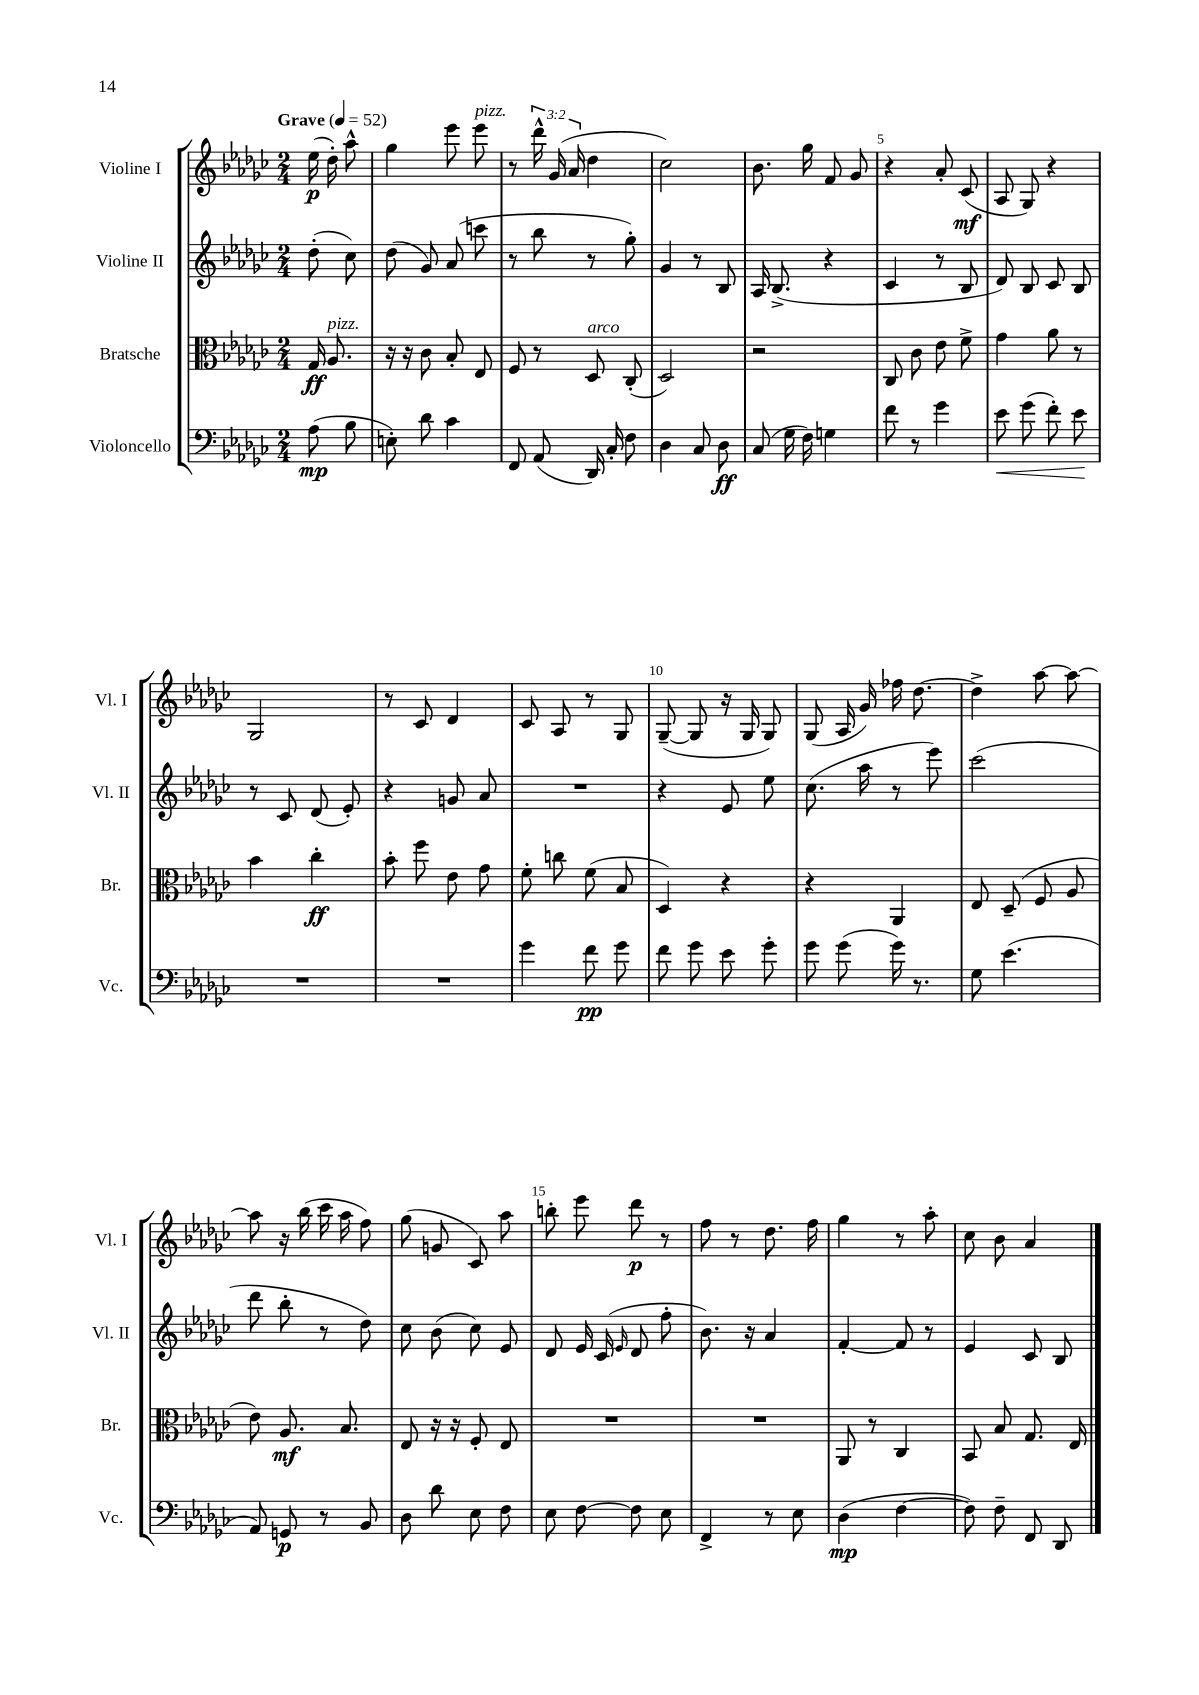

**kern	**kern	**kern	**kern
*staff4	*staff3	*staff2	*staff1
*clefF4	*clefC3	*clefG2	*clefG2
*k[b-e-a-d-g-c-]	*k[b-e-a-d-g-c-]	*k[b-e-a-d-g-c-]	*k[b-e-a-d-g-c-]
*M2/4	*M2/4	*M2/4	*M2/4
*MM52	*MM52	*MM52	*MM52
(8A-\	16G-/	(8dd-'\	(16ee-\
.	8.A-/	.	16dd-'\)
8B-\	.	8cc-\)	8aa-^^\
=	=	=	=
8E'\)	16r	(8dd-\	4gg-\
.	16r	.	.
8d-\	8c-\	8g-/)	.
4c-\	8B-'/	(8a-/	8eee-\
.	8E-/	8ccc\	8eee-\
=	=	=	=
8FF/	8F/	8r	8r
(8AA-/	8r	8bb-\	24ddd-^^\
.	.	.	(24g-/
.	.	.	24a-/
16DD-/)	8D-/	8r	4dd-\
16C-'/	.	.	.
8F\	(8C-'/	8gg-'\)	.
=	=	=	=
4D-\	2D-/)	4g-/	2cc-\)
8C-/	.	8r	.
8D-\	.	8B-/	.
=	=	=	=
(8C-/	2r	16A-/	8.b-\
.	.	(8.B-^/	.
16G-\	.	.	.
16F\)	.	.	16gg-\
4G\	.	4r	8f/
.	.	.	8g-/
=	=	=	=
8f\	8C-/	4c-/	4r
8r	8c-\	.	.
4g-\	8e-\	8r	8a-'/
.	8f^\	8B-/	(8c-/
=	=	=	=
8e-\	4g-\	8d-/)	8A-/
(8g-\	.	8B-/	8G-/)
8f'\)	8a-\	8c-/	4r
8e-\	8r	8B-/	.
=	=	=	=
2r	4b-\	8r	2G-/
.	.	8c-/	.
.	4cc-'\	(8d-/	.
.	.	8e-'/)	.
=	=	=	=
2r	8b-'\	4r	8r
.	8ff\	.	8c-/
.	8e-\	8g/	4d-/
.	8g-\	8a-/	.
=	=	=	=
4g-\	8f'\	2r	8c-/
.	8cc\	.	8A-/
8f\	(8f\	.	8r
8g-\	8B-/	.	8G-/
=	=	=	=
8f\	4D-/)	4r	([8G-~/
8g-\	.	.	8G-/]
8e-\	4r	8e-/	16r
.	.	.	16G-/
8g-'\	.	8ee-\	8G-/)
=	=	=	=
8g-\	4r	(8.cc-\	(8G-/
(8g-\	.	.	16A-/
.	.	16aa-\	16g-/)
16g-\)	4AA-/	8r	16ff-\
8.r	.	.	[8.dd-\
.	.	8eee-\)	.
=	=	=	=
8G-\	8E-/	(2ccc-\	4dd-^\]
(4.e-\	(8D-~/	.	.
.	8F/	.	[8aa-\
.	8A-/	.	8aa-\_
=	=	=	=
8AA-/)	8e-\)	8ddd-\	8aa-\]
8GG/	8.A-/	8bb-'\	16r
.	.	.	(16bb-\
8r	.	8r	16ccc-\
.	8.B-/	.	16aa-\
8BB-/	.	8dd-\)	8ff\)
=	=	=	=
8D-\	8E-/	8cc-\	(8gg-\
8d-\	16r	(8b-\	8g/
.	16r	.	.
8E-\	8F'/	8cc-\)	8c-/)
8F\	8E-/	8e-/	8aa-\
=	=	=	=
8E-\	2r	8d-/	8bb'\
[8F\	.	16e-/	8eee-\
.	.	(16c-/	.
.	.	16qqe-/	.
8F\]	.	8d-/	8ddd-\
8E-\	.	8ff'\	8r
=	=	=	=
4FF^/	2r	8.b-\)	8ff\
.	.	.	8r
.	.	16r	.
8r	.	4a-/	8.dd-\
8E-\	.	.	.
.	.	.	16ff\
=	=	=	=
(4D-\	8AA-/	[4f'/	4gg-\
.	8r	.	.
[4F\	4C-/	8f/]	8r
.	.	8r	8aa-'\
=	=	=	=
8F\])	8BB-/	4e-/	8cc-\
8F~\	8B-/	.	8b-\
8FF/	8.G-/	8c-/	4a-/
8DD-/	.	8B-/	.
.	16E-/	.	.
==	==	==	==
*-	*-	*-	*-
